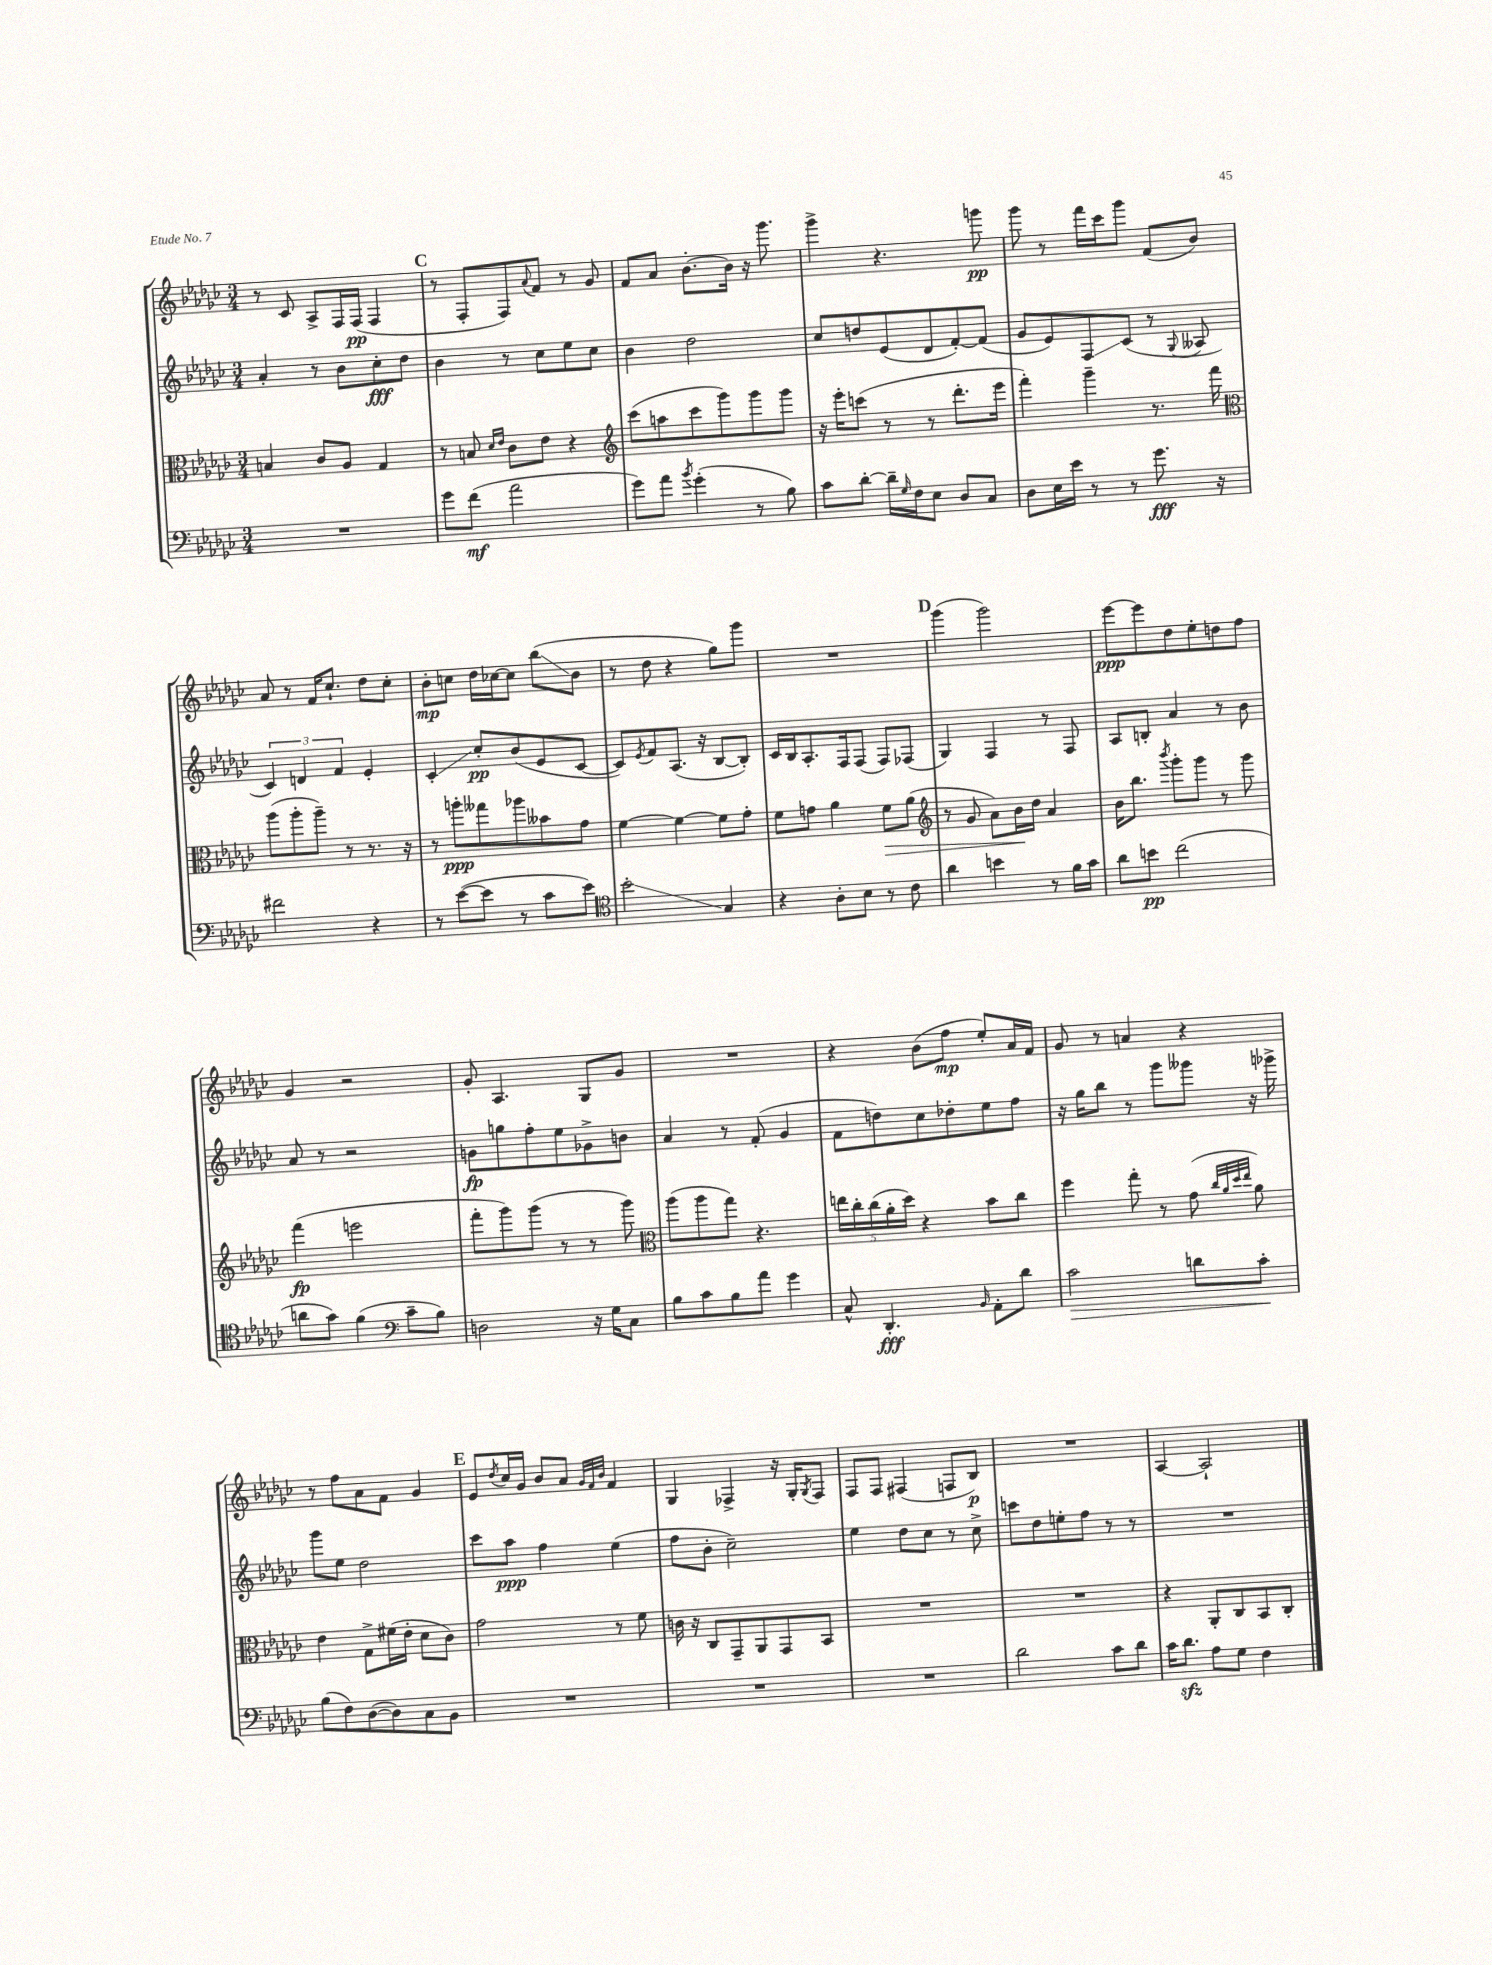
<<
\new StaffGroup <<
\new Staff = "s0" {
    \clef treble \key ges \major \numericTimeSignature \time 3/4
    r8 ces'8 aes8-> f16 f16\pp( f4 |
    \mark \markup { \bold "C" } r8 f8-. f8) \appoggiatura { aes'8 } f'8 r8 ges'8 |
    f'8 aes'8 bes'8.~-. bes'16 r16 ges'''8. |
    ges'''4-> r4. g'''8\pp |
    ges'''8 r8 f'''16 ces'''16 ges'''8 f'8( bes'8) |
    aes'8 r8 f'16 ces''8.-! des''8 ces''8-. |
    bes'8-.\mp c''8 des''16 ces''16~ ces''8 bes''8\glissando( bes'8 |
    r8 des''8 r4 ges''8) ges'''8 |
    R2. |
    \mark \markup { \bold "D" } ges'''4( ges'''2) |
    ees'''8~\ppp ees'''8 des''8 ees''8-. d''8 f''8 |
    ges'4 r2 |
    ges'8-. aes4. ges8 ges'8 |
    R2. |
    r4 bes'8( f''8\mp ees''8-.) aes'16 f'16 |
    ges'8 r8 a'4 r4 |
    r8 f''8 aes'8 f'8 ges'4 |
    \mark \markup { \bold "E" } ees'8 \acciaccatura { des''8 } ces''16 ges'16 bes'8 aes'8 \grace { ges'32 f'32 bes'32 } f'4 |
    ges4 fes4-> r16 ges16-. \acciaccatura { ges8 } fes8 |
    f8 f8 fis4( f8 bes8\p) |
    R2. |
    aes4~ aes2-! \bar "|." |
}
\new Staff = "s1" {
    \clef treble \key ges \major \numericTimeSignature \time 3/4
    aes'4-. r8 bes'8 ces''8-.\fff des''8 |
    \mark \markup { \bold "C" } bes'4 r8 ces''8 ees''8 ces''8 |
    bes'4 des''2 |
    ces''8 d''8 ees'8( des'8 f'8~-.) f'8( |
    ges'8 ees'8) f8\glissando ces'8( r8 \appoggiatura { ges8 } aeses8 |
    \tuplet 3/2 { ces'4) d'4 f'4 } ees'4-. |
    ces'4-.\glissando ces''8-.\pp bes'8( ees'8 ces'8~ |
    ces'8) \acciaccatura { ees'8 } f'8 aes8.( r16 bes8~ bes8-.) |
    ces'16 bes16 aes8.-. f16 f8( f8) fes8( |
    \mark \markup { \bold "D" } ges4) f4 r8 f8 |
    aes8 b8-. aes'4 r8 bes'8 |
    aes'8 r8 r2 |
    g'8\fp g''8 f''8-. ees''8 ges'8-> b'8 |
    aes'4 r8 f'8-.( ges'4 |
    f'8 d''8) ces''8 des''8-. ees''8 f''8 |
    r16 ges''16 bes''8 r8 ges'''8 geses'''8 r16 ges'''16-> |
    ges'''8 ees''8 des''2 |
    \mark \markup { \bold "E" } ces'''8 aes''8\ppp f''4 ees''4( |
    f''8 bes'8-. ces''2--) |
    ees''4 des''8 ces''8 r8 ces''8-> |
    c'''8 des''8 e''8-. f''8 r8 r8 |
    R2. \bar "|." |
}
\new Staff = "s2" {
    \clef alto \key ges \major \numericTimeSignature \time 3/4
    b4 ces'8 aes8 ges4 |
    \mark \markup { \bold "C" } r8 b8 \grace { des'16 ees'16 } ces'8 ees'8 r4 |
    \clef treble ces'''8( a''8 ces'''8 ges'''8) ges'''8 ges'''8 |
    r16 ees'''16-. c'''8( r8 r8 des'''8.-. ees'''16 |
    f'''4-.) ges'''4-- r8. f'''16 |
    \clef alto aes''8( aes''8-. aes''8--) r8 r8. r16 |
    r8 a''8-.\ppp geses''8 aes''8 beses'8 ges'8 |
    f'4~ f'4~ f'8 ges'8-. |
    f'8 g'8 aes'4 f'8\> aes'8( |
    \mark \markup { \bold "D" } \clef treble r8 ges'8 aes'8) bes'16\! des''16 aes'4 |
    bes'16 bes''8. \acciaccatura { bes'''8 } ges'''8-. ges'''8 r8 ges'''8 |
    f'''4\fp( e'''2 |
    f'''8-. ges'''8) ges'''8( r8 r8 ges'''8) |
    \clef alto aes''8( aes''8 ges''8) r4. |
    \tuplet 5/4 { e''16 ces''16-. ces''16( aes'16-. des''16) } r4 bes'8 ces''8 |
    f''4 ges''8-. r8 ges'8( \grace { ces''32 aes'32 des''32 ees''32 } aes'8) |
    ees'4 ges8-> fis'16( ees'16-. des'8 ces'8) |
    \mark \markup { \bold "E" } ges'2 r8 f'8 |
    c'16 r16 ces8 ges,8-- aes,8 ges,8 bes,8 |
    R2. |
    R2. |
    r4 aes,8-. ces8 bes,8 ces8-. \bar "|." |
}
\new Staff = "s3" {
    \clef bass \key ges \major \numericTimeSignature \time 3/4
    R2. |
    \mark \markup { \bold "C" } ges'8 f'8\mf( aes'2 |
    ges'8) aes'8 \acciaccatura { bes'8 } ges'4-.( r8 bes8) |
    ces'8 des'8~-. des'16-- \grace { ges16 } f16 ees8 des8 ces8 |
    des8 ees16 ees'16 r8 r8 ges'8.\fff r16 |
    fis'2 r4 |
    r8 ees'8~( ees'8 r8 ces'8 ees'8) |
    \clef tenor bes'2-.\glissando ges4 |
    r4 aes8-. bes8 r8 ces'8 |
    \mark \markup { \bold "D" } aes'4 b'4 r8 f'16 ges'16 |
    aes'8 b'8\pp ces''2( |
    a'8 ges'8) f'4( \clef bass ces'8-- bes8) |
    d2 r16 ges16 ces8 |
    bes8 ces'8 bes8 aes'8 ges'4 |
    ces8-^ des,4.-.\fff \grace { bes,16 } aes,8-. des'8 |
    ces'2\> d'8 ces'8-.\! |
    bes8( f8) des8~( des8) ces8 bes,8 |
    \mark \markup { \bold "E" } R2. |
    R2. |
    R2. |
    des'2 ces'8 des'8 |
    ces'16 des'8.\sfz aes8 ges8 f4 \bar "|." |
}
>>
>>
\layout { \context { \Score \remove "Bar_number_engraver" } }
